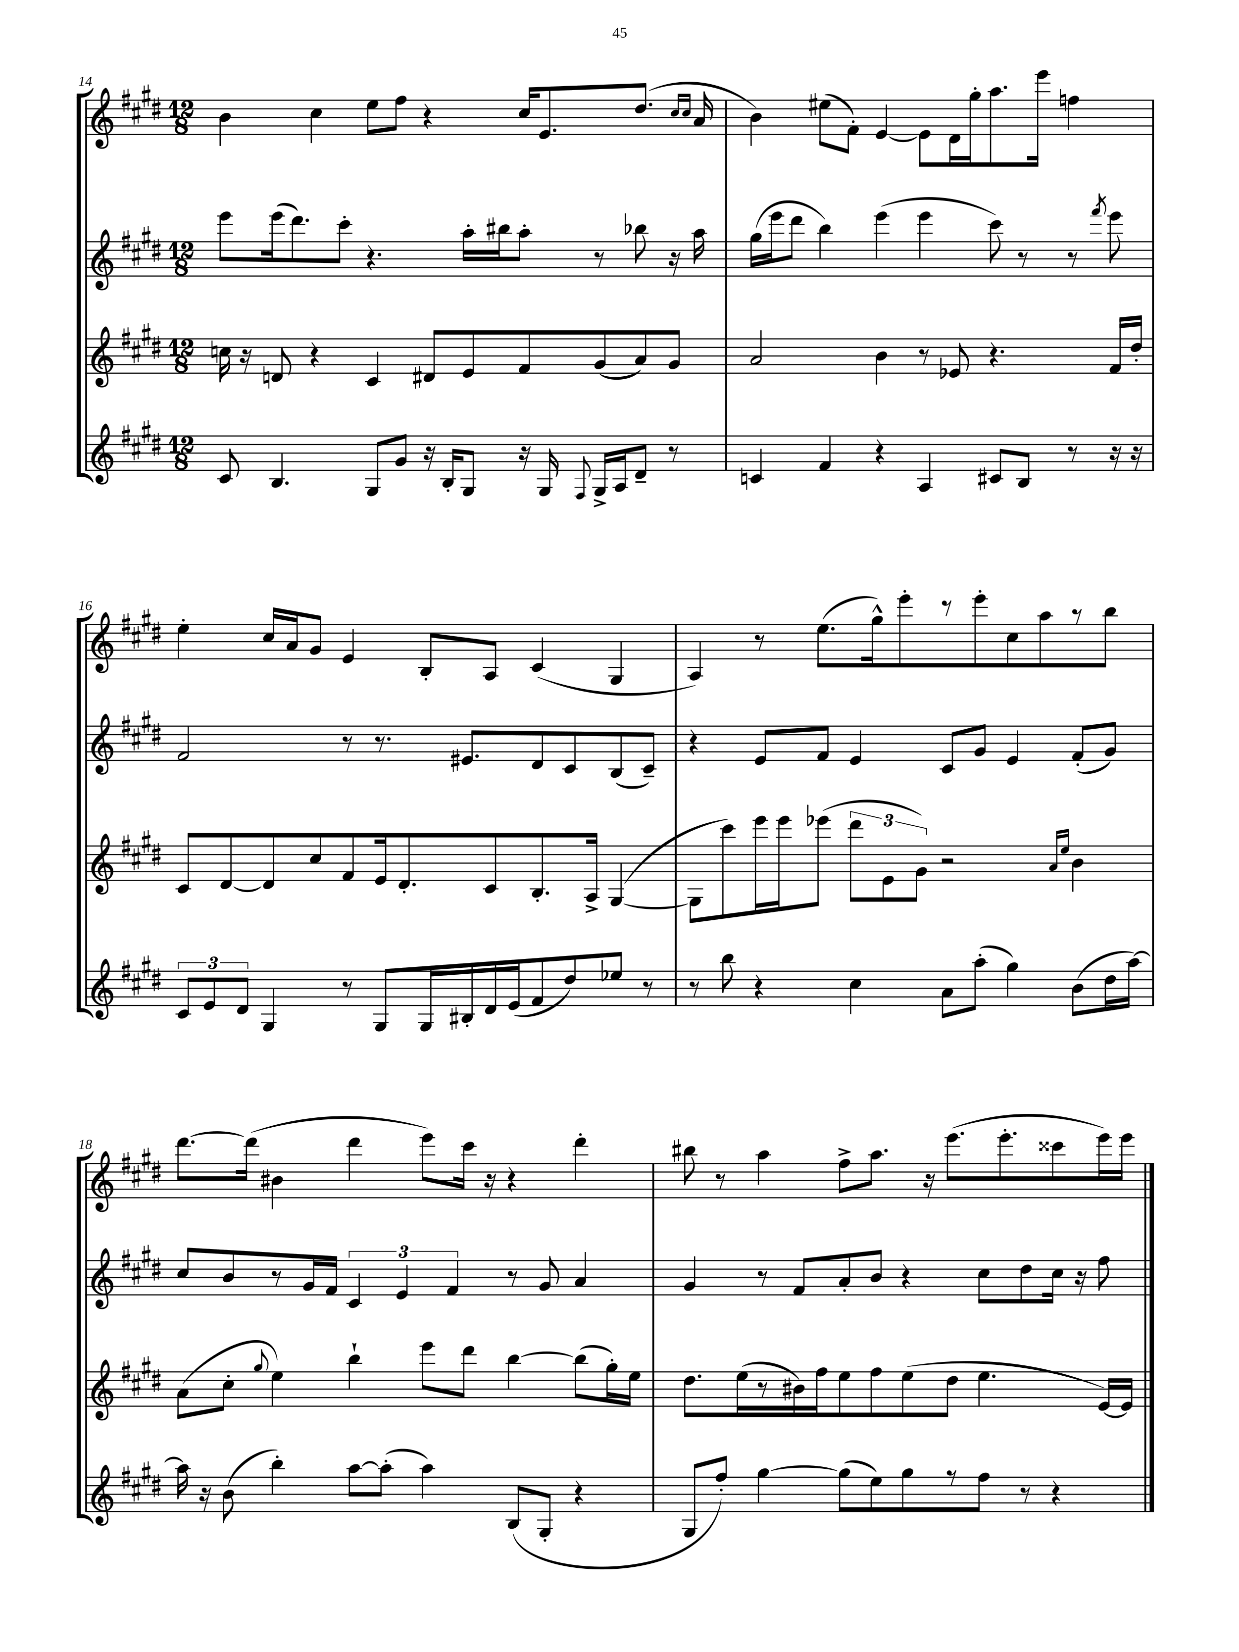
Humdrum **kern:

**kern	**kern	**kern	**kern
*staff4	*staff3	*staff2	*staff1
*clefG2	*clefG2	*clefG2	*clefG2
*k[f#c#g#d#]	*k[f#c#g#d#]	*k[f#c#g#d#]	*k[f#c#g#d#]
*M12/8	*M12/8	*M12/8	*M12/8
8c#	16cc	8eee	4b
.	16r	.	.
4.B	8d	(16eee	.
.	.	8.ddd#)	.
.	4r	.	4cc#
.	.	8ccc#'	.
8G#	4c#	4.r	8ee
8g#	.	.	8ff#
16r	8d#	.	4r
16B'	.	.	.
8G#	8e	16aa'	.
.	.	16bb#	.
16r	8f#	8aa'	16cc#
16G#	.	.	8.e
8qqF#	.	.	.
16G#^	(8g#	8r	.
16A	.	.	.
8d#~	8a)	8bb-	(8.dd#
8r	8g#	16r	.
.	.	.	16qqcc#
.	.	.	16qqcc#
.	.	16aa	16a
=	=	=	=
4c	2a	(16gg#	4b)
.	.	16eee	.
.	.	8ddd#	.
4f#	.	4bb)	(8ee#
.	.	.	8f#')
4r	4b	(4eee	[4e
4A	8r	4eee	8e]
.	8e-	.	16d#
.	.	.	16gg#'
8c#	4.r	8ccc#)	8.aa
8B	.	8r	.
.	.	.	16eee
8r	.	8r	4ff
.	.	8qfff#	.
16r	16f#	8eee	.
16r	16dd#'	.	.
=	=	=	=
12c#	8c#	2f#	4ee'
12e	.	.	.
.	[8d#	.	.
12d#	.	.	.
4G#	8d#]	.	16cc#
.	.	.	16a
.	8cc#	.	8g#
8r	8f#	8r	4e
8G#	16e	8.r	.
.	8.d#'	.	.
16G#	.	.	8B'
16B#'	.	8.e#	.
16d#	8c#	.	8A
(16e	.	.	.
8f#	8.B'	8d#	(4c#
8dd#)	.	8c#	.
.	16A^	.	.
8ee-	([4G#	(8B	4G#
8r	.	8c#~)	.
=	=	=	=
8r	8G#]	4r	4A)
8bb	8ccc#)	.	.
4r	16eee	8e	8r
.	16eee	.	.
.	(8eee-	8f#	(8.ee
4cc#	12ddd#	4e	.
.	.	.	16gg#^^)
.	12e	.	.
.	.	.	8eee'
.	12g#)	.	.
8a	2r	8c#	8r
(8aa'	.	8g#	8eee'
4gg#)	.	4e	8cc#
.	.	.	8aa
.	16qqa	.	.
.	16qqee	.	.
(8b	4b	(8f#'	8r
16dd#	.	8g#)	8bb
[16aa)	.	.	.
=	=	=	=
16aa]	(8a	8cc#	[8.ddd#
16r	.	.	.
(8b	8cc#'	8b	.
.	.	.	(16ddd#]
.	8qqgg#	.	.
4bb')	4ee)	8r	4b#
.	.	16g#	.
.	.	16f#	.
[8aa	4bb`	6c#	4ddd#
(8aa']	.	.	.
.	.	6e	.
4aa)	8eee	.	8eee)
.	.	6f#	.
.	8ddd#	.	16ccc#
.	.	.	16r
(8B	[4bb	8r	4r
8G#'	.	8g#	.
4r	(8bb]	4a	4ddd#'
.	16gg#')	.	.
.	16ee	.	.
=	=	=	=
8G#	8.dd#	4g#	8bb#
8ff#')	.	.	8r
.	(16ee	.	.
[4gg#	8r	8r	4aa
.	16b#)	8f#	.
.	16ff#	.	.
(8gg#]	8ee	8a'	8ff#^
8ee)	8ff#	8b	8.aa
8gg#	(8ee	4r	.
.	.	.	16r
8r	8dd#	.	(8.eee
8ff#	4.ee	8cc#	.
.	.	.	8.eee'
8r	.	8dd#	.
4r	.	16cc#	8ccc##
.	.	16r	.
.	[16e)	8ff#	16eee)
.	16e]	.	16eee
==	==	==	==
*-	*-	*-	*-
